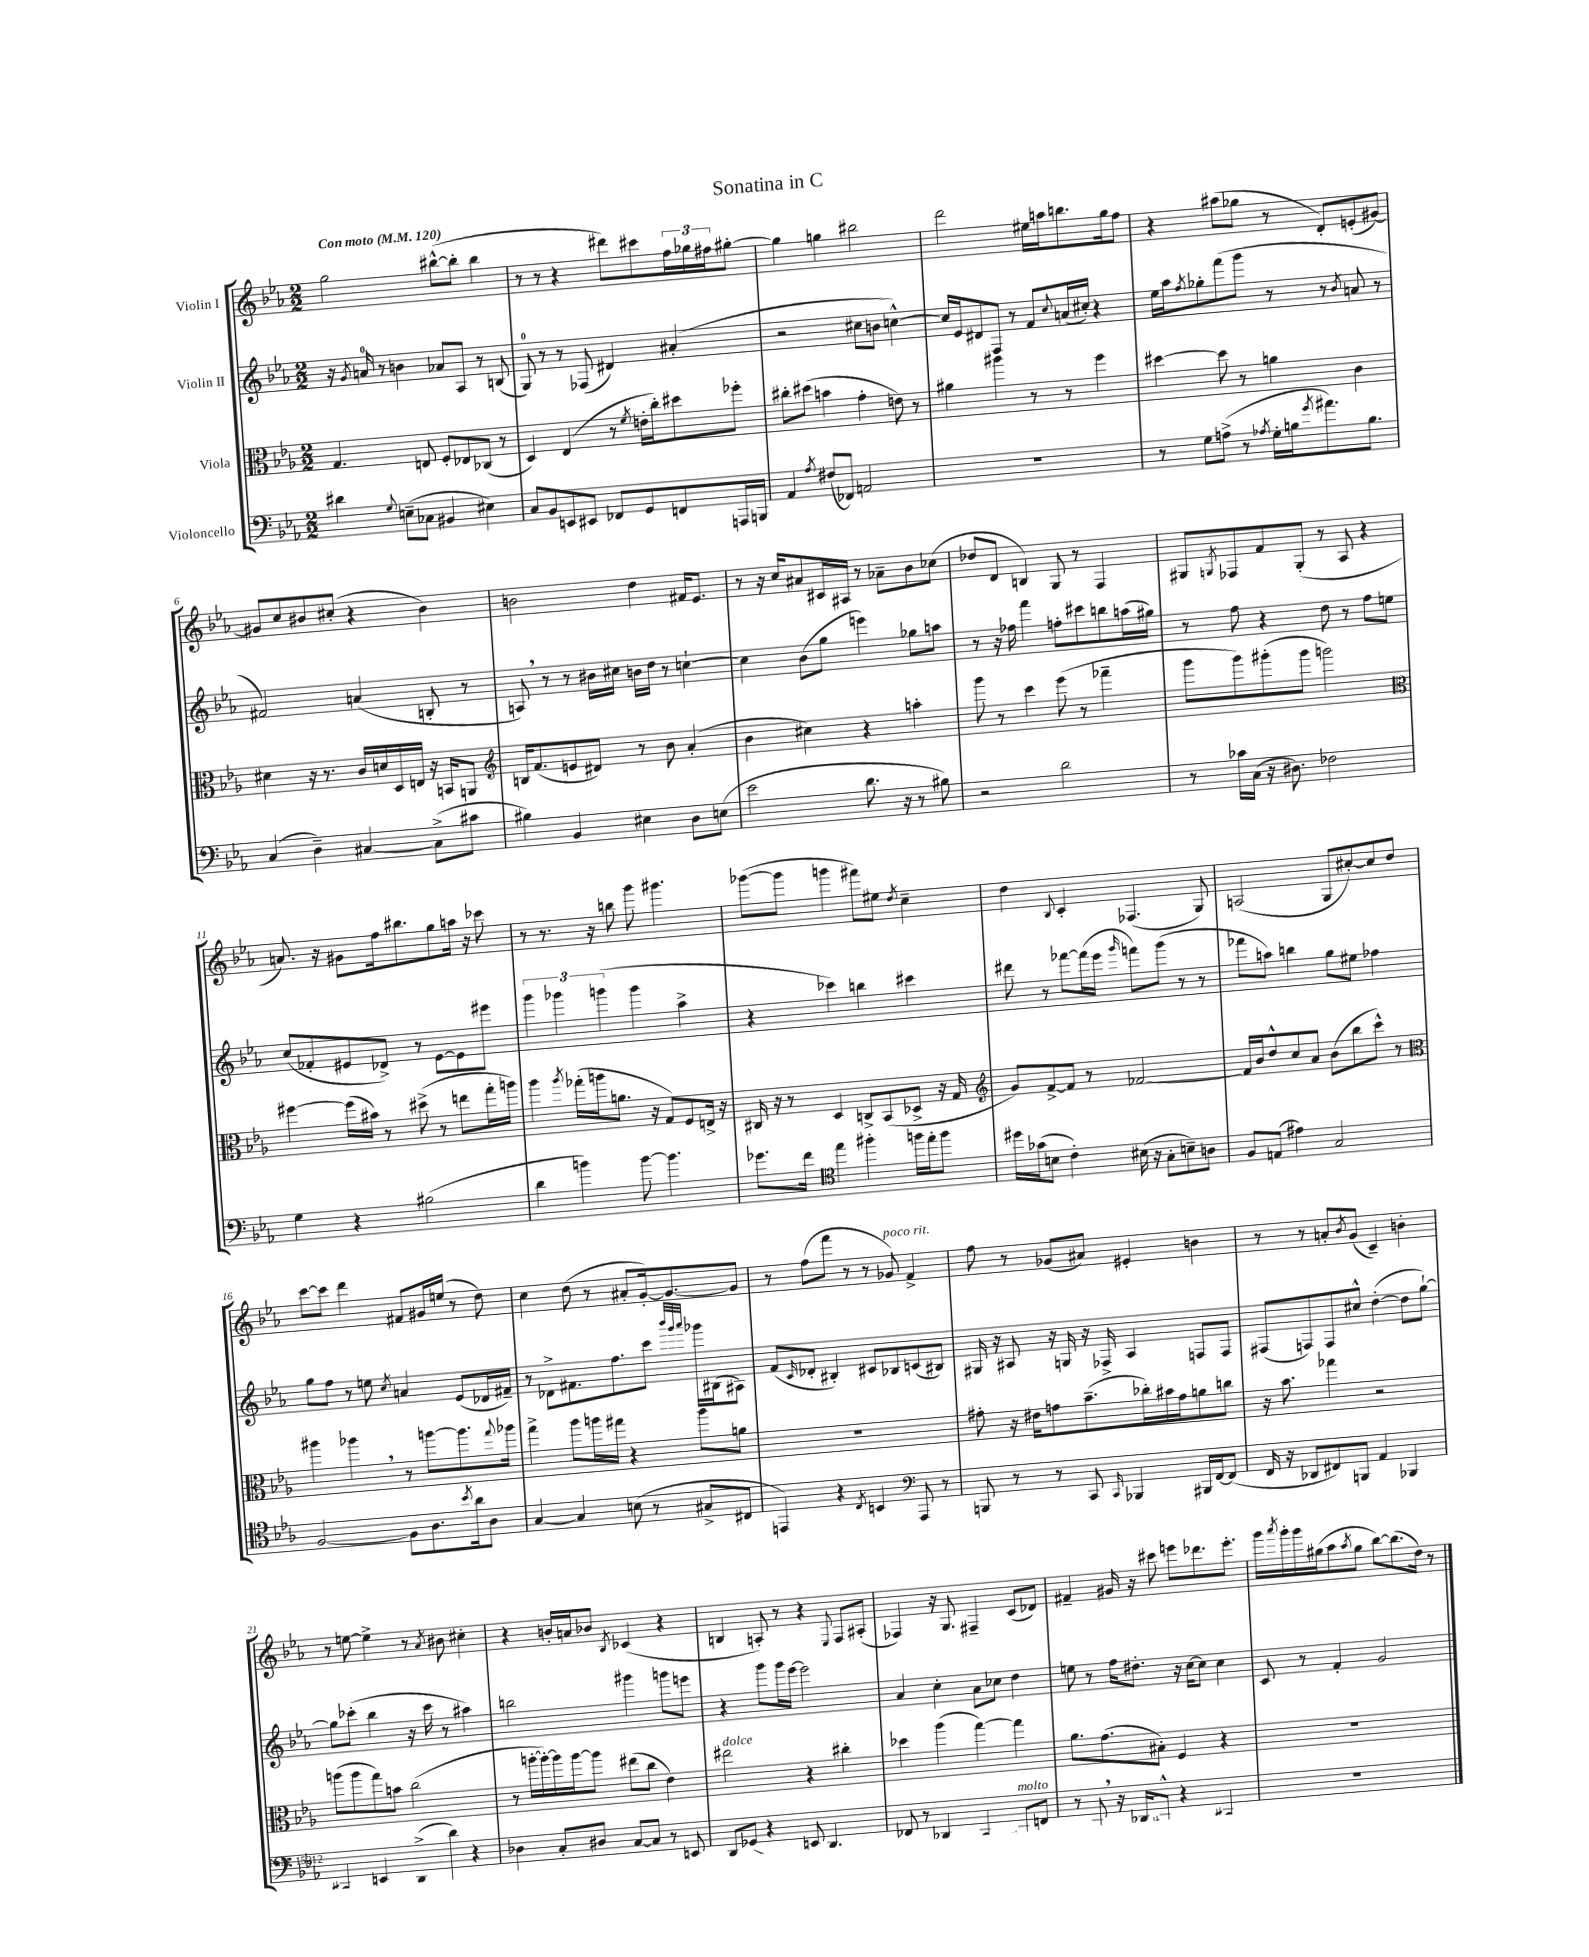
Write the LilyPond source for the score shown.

\header { title = "Sonatina in C" }
<<
\new StaffGroup <<
\new Staff = "s0" \with { instrumentName = "Violin I" } {
    \clef treble \key ees \major \numericTimeSignature \time 2/2 \tempo "Con moto" 4 = 120
    g''2 bis''8~-^( bis''8-. bis''4 |
    r8 r8 r4 dis'''8) cis'''8 \tuplet 3/2 { f''16 ges''16 fis''16 } gis''8~-. |
    gis''4 g''4 bis''2 |
    d'''2 eis''16 a''16 b''8. g''16 f''8 |
    r4 ais''8( ges''8 r8 d'8-.) e'8-.( gis'8~) |
    gis'8 c''8 bis'8 cis''8-.( r4 bis'4) |
    b'2 d''4 fis'16 ees'8. |
    r8 r16 c''16 ais'8 cis'16 ais16 r8 aes'8-- bes'8 ces''8( |
    des''8 d'8 b4) g8 r8 f4 |
    gis8 \acciaccatura { g8 } fes8 f'8 g8-.( r8 aes8 r4 |
    a'8.) r16 gis'8 f''16 bis''8. g''8 a''16 r16 ces'''8 |
    r8 r8. r16 b''8 g'''8 gis'''4. |
    ges'''8~( ges'''8 g'''4 fis'''8) eis''8 \acciaccatura { d''8 } c''4-- |
    d''4 \appoggiatura { bes8 } c'4-. fes4.( g8) |
    a2( g8 cis''8~-.) cis''8 d''8 |
    c'''8~ c'''8 d'''4 fis'8 gis'16 e''16( r8 d''8) |
    c''4 d''8( r8 ais'8-. g'16~-.) g'8.~ g'8 |
    r8 f''8( f'''8 r8 r8 ges'8^\markup { \italic "poco rit." }) f'4-> |
    f''8 r8 ges'8( ais'8) eis'4-. b'4 |
    r8 r8 a'8-. \acciaccatura { bes'8 } g'8( c'4--) b'4-. |
    r8 e''8~ e''4-> r8 \acciaccatura { aes'8 } bis'8 cis''4-. |
    r4 b'16-. a'16 bes'8 \acciaccatura { bes8 } ces'4( r4 |
    b4 a8-.) r8 r4 \appoggiatura { ees8 } f8 ais8-.( |
    fes4) r16 g8. fis4-- c'8( des'8) |
    fis'4-- gis'16 r16 cis'''8 e'''8 des'''8. e'''8.-. |
    g'''16 \acciaccatura { aes'''8 } g'''16-. g'''16 gis''16( aes''8 \acciaccatura { aes''8 } gis''8 bes''8~) bes''8.( d''16) r8 \bar "|." |
}
\new Staff = "s1" \with { instrumentName = "Violin II" } {
    \clef treble \key ees \major \numericTimeSignature \time 2/2
    r16 \acciaccatura { g'8 } a'16-0 r8 b'4 aes'8 aes8 r8 b8( |
    g8-0) r8 r8 fes8( dis'4) ais'4-.( |
    r2 cis''8 b'8 c''4~-^) |
    c''16 ees'16 dis'8 f8 r8 f'8 \appoggiatura { c''8 } a'16( cis''16-.) r4 |
    ees''16 aes''16 \acciaccatura { f''8 } ges''8-. f'''8( g'''8 r8 r8 \acciaccatura { bes'8 } a'8 r8 |
    fis'2) a'4( b8-. r8 |
    a8) \breathe r8 r8 bis'16 cis''16 b'16 d''16 r8 c''4~-! |
    c''4 bes'8( g''8 e'''4) ges''8 a''8 |
    r8 r16 fes''16 f'''4 f''8-. cis'''8 b''8 a''16( gis''16) |
    r8 f''8 r4 d''8 r8 f''8 e''8 |
    c''8( fes'8-. eis'8 des'8->) r8 eis'8~ eis'8 eis'''8 |
    \tuplet 3/2 { g'''4 ges'''4 g'''4( } g'''4 aes''4-> |
    r4 ces'''4) b''4 cis'''4 |
    dis'''8 r8 fes'''8~ fes'''16( ees'''16 \grace { g'''16 } f'''8) g'''8( r8 r8 |
    fes'''8 a''8) b''4 g''8 eis''8 fes''4 |
    g''8 f''8 r8 e''8 \acciaccatura { c''8 } a'4 ees'8( des'16 fis'16--) |
    r8 des'8-> fis'8. f''8. c'''8 \grace { bes'''32 g'''32 aes'''32 } ges'''16 bis16( ais8) |
    f'8( \grace { c'16 } des'8-. bis4-.) cis'8 bes8 c'8( bis8) |
    gis16 r16 ais8 r16 g16 r16 fes16-> ais4 f8 f8 |
    fis8( f8) f8 cis''8-^ d''4~-.( d''8 g''8~-!) |
    g''8 ces'''8-.( bes''4 r16 ces'''16 r8 ais''4) |
    b''2 gis'''4 g'''8 e'''8 |
    r4 g'''8 g'''16 ees'''16~ ees'''2 |
    aes'4 c''4-. aes'8 ces''8 d''4 |
    e''8 r8 f''16 dis''8.-. r16 c''16~ c''8 c''4 |
    c'8 r8 f'4-. g'2 \bar "|." |
}
\new Staff = "s2" \with { instrumentName = "Viola" } {
    \clef alto \key ees \major \numericTimeSignature \time 2/2
    g4. e8 f8-. ees8 ces8( r8 |
    d4) ees4( r8 \acciaccatura { f'8 } e'16-. c''16-.) dis''8 fes''8-. |
    cis''8-. dis''8( b'4 g'4-. e'8) r8 |
    ais'4 ais''4 r8 r8 f''4 |
    dis''4~ dis''8 r8 a'4 c'4 |
    dis'4 r16 r8. c'16 d'16 d16 e16 r16 b,16 a,8 |
    \clef treble b16 f'8.( e'8 dis'8) r8 bes'8 aes'4-.( |
    bes'4 cis''4) r4 a''4-. |
    g'''8 r8 c'''4 ees'''8( r8 fes'''4-- |
    g'''8 g'''8) gis'''8-.( gis'''8 g'''2) |
    \clef alto fis''4~ fis''16( bis'16) r8 dis''8->( r8 e''8 g''16-. a''16) |
    aes''4 \acciaccatura { aes''8 } ges''16-.( a''16 a'8. r16 g8) f8 e16-> r16 |
    cis16 r16 r8 d4 c8-> bes,8( des8-> r16 g16 |
    \clef treble g'8) f'8~-> f'8 r8 fes'2~ |
    fes'16 bes'16 d''8-^ c''8 aes'8 bes'8( bes''8 c'''8-^) r8 |
    \clef alto ais''4 aes''4 \breathe r8 a''8~ a''8. \appoggiatura { g''8 } aes''16 |
    g''4-> aes''8 a''16 gis''16 r4 a''8 a'8 |
    R1 |
    gis'8-. r16 eis'16 g'8 bes'8.--( ces''16-.) bis'16 g'16 a'8 c''8 |
    r16 bes'8. ges''4 r2 |
    a''8( a''8 g''8) b'8 c''2( |
    r8 a''16~-. a''16~-.) a''16 a''16~ a''8 eis''8( c''8 ees'4) |
    eis''2^\markup { \italic "dolce" } r4 cis''4-. |
    des''4 aes''4( g''4~) g''4 |
    aes'8. g'8.( bis8-.) f4 r4 |
    R1 \bar "|." |
}
\new Staff = "s3" \with { instrumentName = "Violoncello" } {
    \clef bass \key ees \major \numericTimeSignature \time 2/2
    dis'4 \appoggiatura { g8 } e8--( ces8 bis,4 eis4) |
    c8 bes,8 e,8 eis,8 fes,8 g,8 f,8 a,,16 b,,16 |
    aes,4 \acciaccatura { aes8 } fis8( fes,8) a,2 |
    R1 |
    r8 g8 a8->( r8 \acciaccatura { aes8 } g16-. b16 \acciaccatura { g'8 } ais'8.) b8. |
    c4( d4--) cis4~ cis8->( cis'8 |
    bis4) bes,4 eis4 d8 e8( |
    ees'2 d'8. r16 r8 bis8) |
    r2 d'2 |
    r8 ces'16 c16( r16 dis8.) fes2 |
    g4 r4 bis2( |
    d'4 b'4) b'8~ b'4. |
    ges'8. f'16 \clef tenor ees''4 fis''4-. f''16 ees''16-. f''8 |
    dis''16 ges'16( b8 c'4-.) bis16( r16 g8-. b8--) a8 |
    f8 e8( eis'4) g2 |
    f2~ f8 aes8. \acciaccatura { bes'8 } aes'16 aes8 |
    g4~ g4 b8( r8 gis8-> cis8 |
    e,4) r4 \acciaccatura { c8 } b,4 \clef bass aes,,8 r8 |
    b,,8 r8 r8 c,8 \grace { c,16 } bes,,4 bis,,16 f,16~ f,8( |
    f,16 r16 des,8 fis,8) b,,8 aes,4 bes,,4 |
    cis,4 e,4 d,8->( d'8) r4 |
    des4 c8-. dis8 c8~ c8 r8 e,8 |
    d,8 ges,8( r4 e,8) d,4.( |
    fes,8 r8 des,4 c,4-.) ais,,8^\markup { \italic "molto" } f,8 |
    r8 bes,,8 \breathe r16 des,16 bis,,8-^ r4 cis,4 |
    R1 \bar "|." |
}
>>
>>
